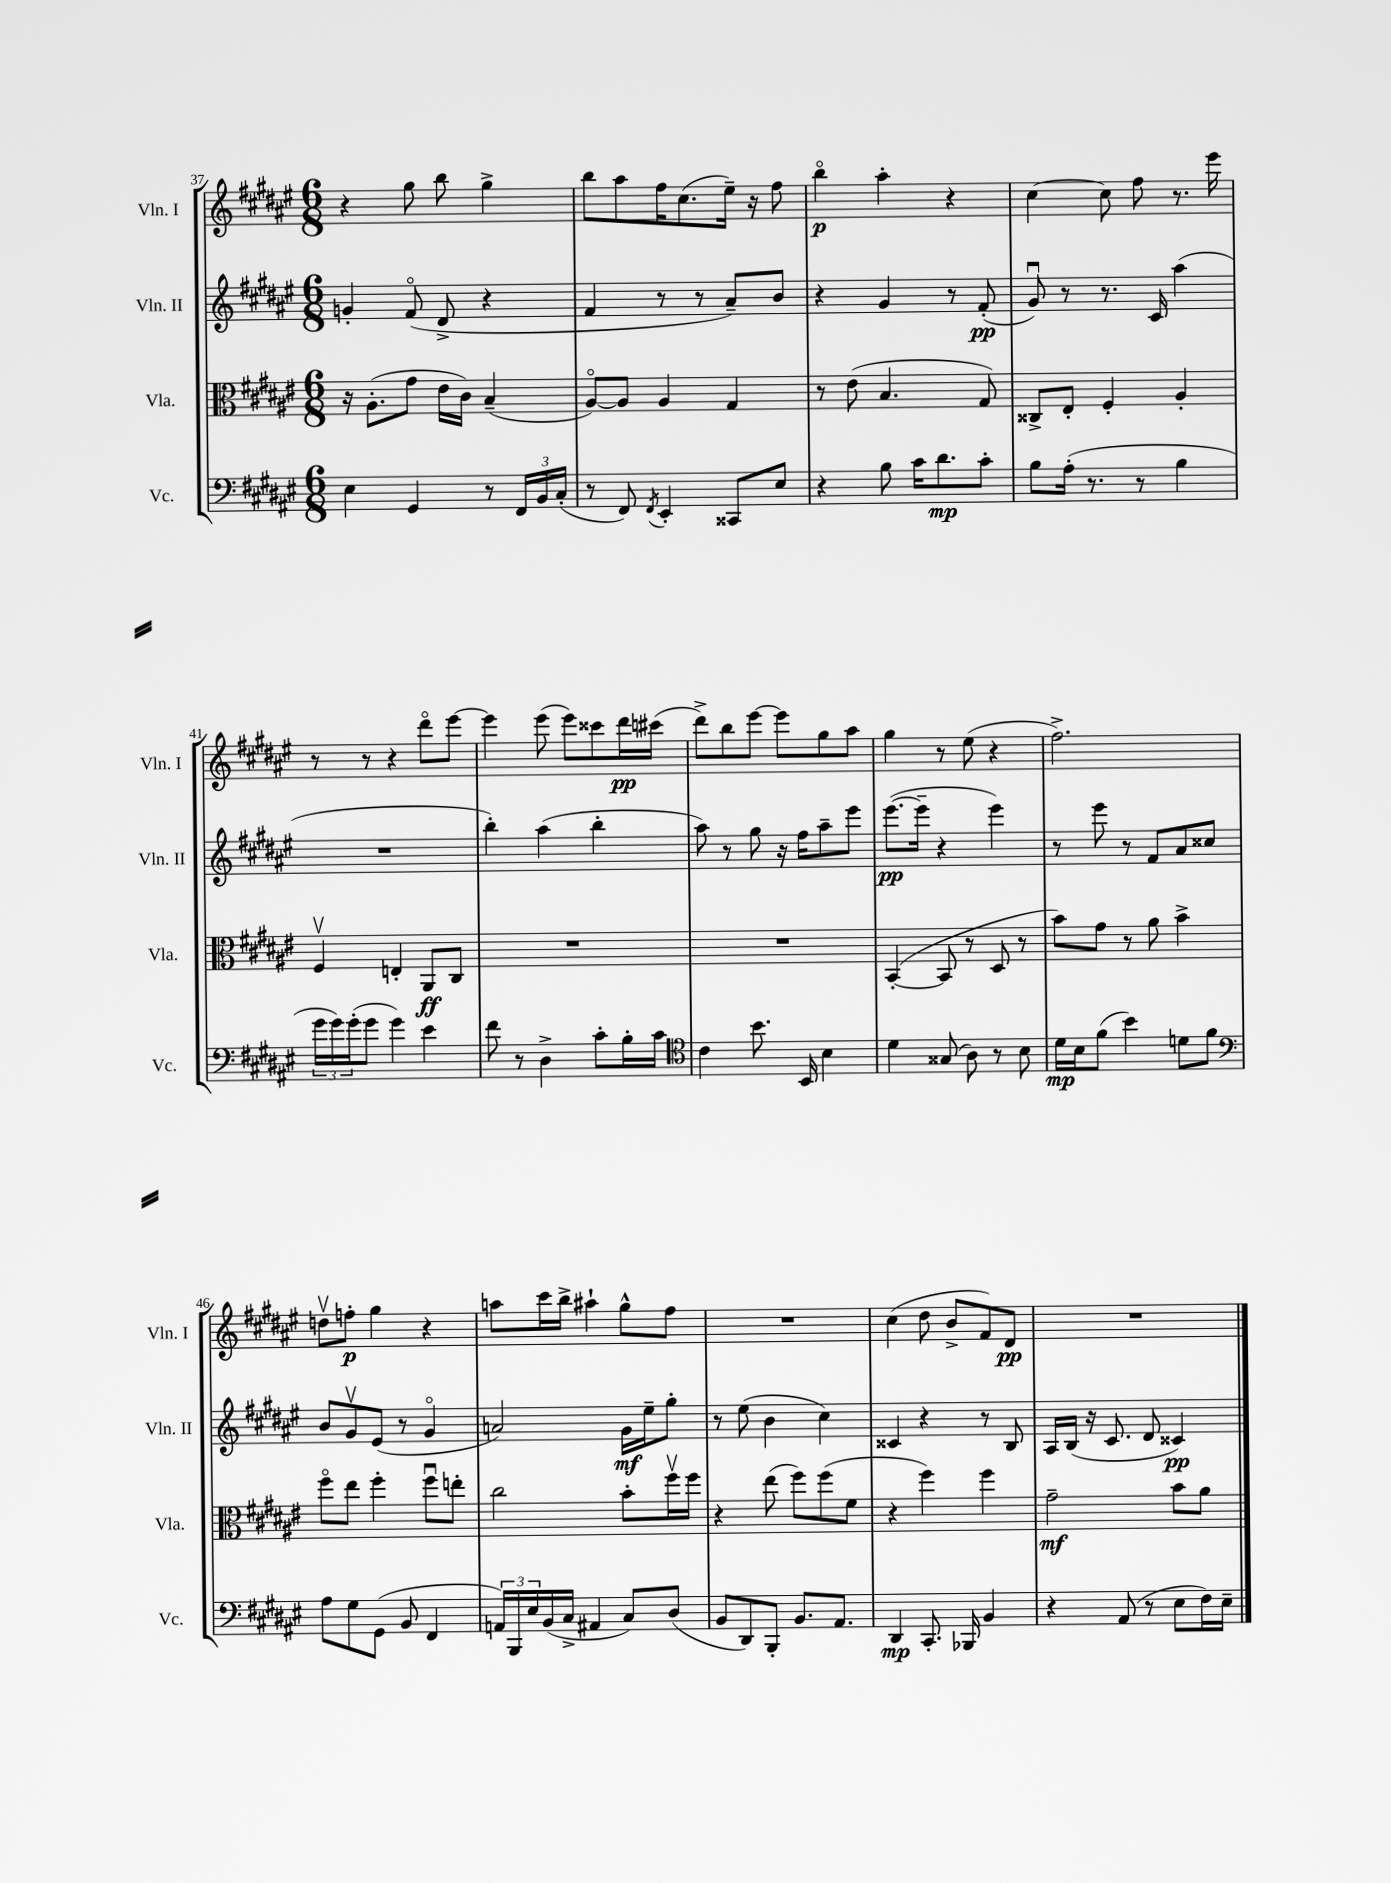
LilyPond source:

<<
\new StaffGroup <<
\new Staff = "s0" \with { instrumentName = "Vln. I" shortInstrumentName = "Vln. I" } {
    \clef treble \key fis \major \numericTimeSignature \time 6/8
    r4 gis''8 b''8 gis''4-> |
    b''8 ais''8 fis''16 cis''8.( eis''16--) r16 fis''8 |
    b''4\flageolet\p ais''4-. r4 |
    cis''4~ cis''8 fis''8 r8. eis'''16 |
    r8 r8 r4 dis'''8\flageolet eis'''8~ |
    eis'''4 eis'''8( eis'''8) cisis'''8 dis'''16\pp cis'''16( |
    dis'''8->) b''8 eis'''8~ eis'''8 gis''8 ais''8 |
    gis''4 r8 eis''8( r4 |
    fis''2.->) |
    d''8\upbow f''8-.\p gis''4 r4 |
    a''8 cis'''16 b''16-> ais''4-! gis''8-^ fis''8 |
    R2. |
    cis''4( dis''8 b'8-> fis'8) dis'8\pp |
    R2. \bar "|." |
}
\new Staff = "s1" \with { instrumentName = "Vln. II" shortInstrumentName = "Vln. II" } {
    \clef treble \key fis \major \numericTimeSignature \time 6/8
    g'4-. fis'8\flageolet( dis'8-> r4 |
    fis'4 r8 r8 ais'8--) b'8 |
    r4 gis'4 r8 fis'8-.\pp( |
    gis'8\downbow) r8 r8. cis'16 ais''4( |
    R2. |
    b''4-.) ais''4( b''4-. |
    ais''8) r8 gis''8 r16 fis''16 ais''8-- eis'''8 |
    eis'''8.~\pp( eis'''16-- r4 eis'''4) |
    r8 eis'''8 r8 fis'8 ais'8 cisis''8 |
    b'8 gis'8\upbow eis'8( r8 gis'4\flageolet |
    a'2) gis'16\mf eis''16-- gis''8-. |
    r8 eis''8( b'4 cis''4) |
    cisis'4 r4 r8 b8 |
    ais16 b16( r16 cis'8. dis'8 cisis'4\pp) \bar "|." |
}
\new Staff = "s2" \with { instrumentName = "Vla." shortInstrumentName = "Vla." } {
    \clef alto \key fis \major \numericTimeSignature \time 6/8
    r16 ais8.-.( gis'8 eis'16 cis'16) b4--( |
    ais8~\flageolet) ais8 ais4 gis4 |
    r8 eis'8( b4. gis8) |
    cisis8-> eis8-. fis4-. ais4-. |
    fis4\upbow e4-. ais,8\ff cis8 |
    R2. |
    R2. |
    b,4~-.( b,8 r8 dis8 r8 |
    b'8) gis'8 r8 ais'8 b'4-> |
    fis''8\flageolet eis''8 fis''4-. fis''8\downbow e''8-. |
    cis''2 b'8-. fis''16\upbow fis''16 |
    r4 eis''8( fis''8) fis''8( fis'8 |
    r4 fis''4) fis''4 |
    gis'2--\mf b'8 ais'8 \bar "|." |
}
\new Staff = "s3" \with { instrumentName = "Vc." shortInstrumentName = "Vc." } {
    \clef bass \key fis \major \numericTimeSignature \time 6/8
    eis4 gis,4 r8 \tuplet 3/2 { fis,16 b,16 cis16-.( } |
    r8 fis,8) \acciaccatura { fis,8 } eis,4-. cisis,8 eis8 |
    r4 b8 cis'16 dis'8.\mp cis'8-. |
    b8 ais16-.( r8. r8 b4 |
    \tuplet 3/2 { gis'16 gis'16) gis'16-.( } gis'8 gis'4) eis'4 |
    fis'8 r8 dis4-> cis'8-. b16-. cis'16 |
    \clef tenor cis'4 b'8. b,16 b4 |
    dis'4 gisis8( ais8) r8 b8 |
    dis'16\mp b16 fis'8( b'4) d'8 fis'8 |
    \clef bass ais8 gis8 gis,8( b,8 fis,4 |
    \tuplet 3/2 { a,16) b,,16 eis16 } b,16( cis16-> ais,4 cis8) dis8( |
    b,8 dis,8) b,,8-. b,8. ais,8. |
    dis,4\mp cis,8.-. bes,,16 b,4 |
    r4 ais,8( r8 eis8 fis16) eis16-- \bar "|." |
}
>>
>>
\layout { \context { \Score currentBarNumber = #37 } }
